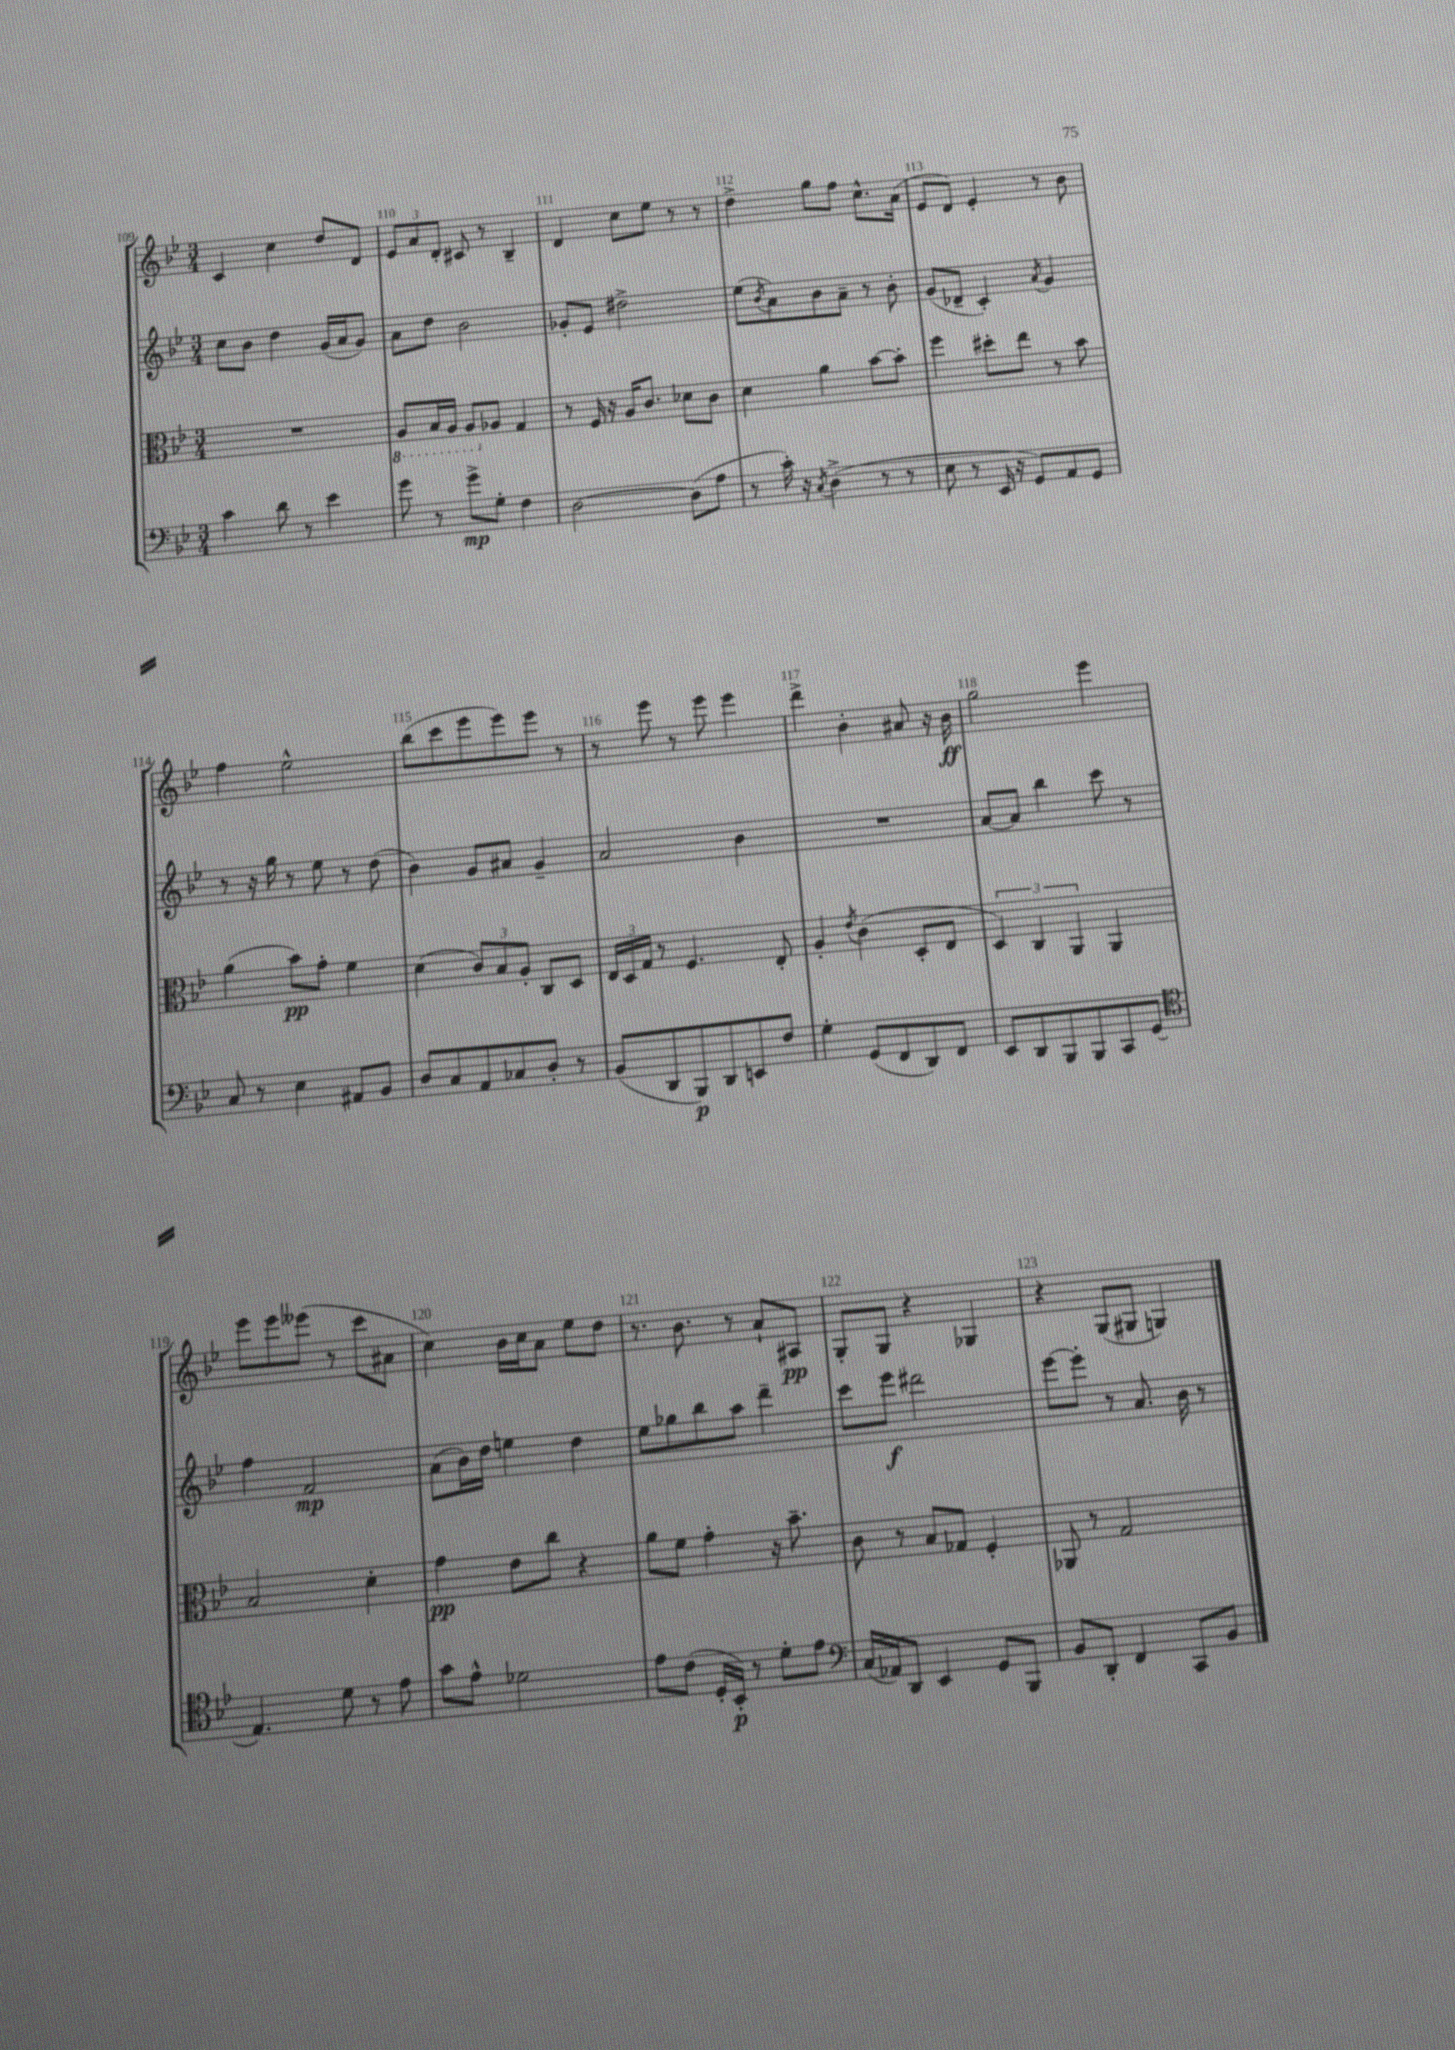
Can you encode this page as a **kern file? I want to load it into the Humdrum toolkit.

**kern	**dynam	**kern	**dynam	**kern	**dynam	**kern	**dynam
*part4	*part4	*part3	*part3	*part2	*part2	*part1	*part1
*staff4	*staff4	*staff3	*staff3	*staff2	*staff2	*staff1	*staff1
*clefF4	*	*clefC3	*	*clefG2	*	*clefG2	*
*k[b-e-]	*	*k[b-e-]	*	*k[b-e-]	*	*k[b-e-]	*
*M3/4	*	*M3/4	*	*M3/4	*	*M3/4	*
=109	=109	=109	=109	=109	=109	=109	=109
4c\	.	2.r	.	8cc\L	.	4c/	.
.	.	.	.	8b-\J	.	.	.
8d\	.	.	.	4dd\	.	4cc\	.
8r	.	.	.	.	.	.	.
4e-\	.	.	.	(16g/LL	.	8dd/L	.
.	.	.	.	16a/J	.	.	.
.	.	.	.	8g/J)	.	8d/J	.
=110	=110	=110	=110	=110	=110	=110	=110
*	*	*8ba	*	*	*	*	*
8g\	.	8AA/L	.	8a\L	.	12e-/L	.
.	.	.	.	.	.	12a/	.
8r	.	16BB-/L	.	8dd\J	.	.	.
.	.	.	.	.	.	12d'/J	.
.	.	16AA/JJ	.	.	.	.	.
8g^\L	mp	8AA/L	.	2b-\	.	8c#X/	.
*	*	*X8ba	*	*	*	*	*
8G'\J	.	8A-X/J	.	.	.	8r	.
4F\	.	4G/	.	.	.	4B-~/	.
=111	=111	=111	=111	=111	=111	=111	=111
[2D\	.	8r	.	8g-X'/L	.	4d/	.
.	.	16F/	.	8e-/J	.	.	.
.	.	16r	.	.	.	.	.
.	.	16A/KL	.	2dd#X^\	.	8cc\L	.
.	.	8.c/J	.	.	.	.	.
.	.	.	.	.	.	8ee-\J	.
(8D\L]	.	8d-X\L	.	.	.	8r	.
8A\J	.	8c\J	.	.	.	8r	.
=112	=112	=112	=112	=112	=112	=112	=112
8r	.	4d\	.	(8ee-\L	.	4dd^\	.
.	.	.	.	8qb-/	.	.	.
16c'\)	.	.	.	8a\)	.	.	.
16r	.	.	.	.	.	.	.
8qC/	.	.	.	.	.	.	.
(4D^\	.	4a\	.	8b-\	.	8gg\L	.
.	.	.	.	8a~\J	.	8ff\J	.
8r	.	[8b-\L	.	8r	.	8.cc^^\L	.
8r	.	8b-'\J]	.	8b-'\	.	.	.
.	.	.	.	.	.	(16a\Jk	.
=113	=113	=113	=113	=113	=113	=113	=113
8E-\	.	4ff\	.	(8g/L	.	8e-/L	.
8r	.	.	.	8d-X~/J	.	8d/J)	.
16EE-/	.	8dd#X'\L	.	4c'/)	.	4e-'/	.
16r	.	.	.	.	.	.	.
8GG/L)	.	8ee-\J	.	.	.	.	.
.	.	.	.	8qa/	.	.	.
8AA/	.	8r	.	4g/	.	8r	.
8GG/J	.	8b-\	.	.	.	8b-\	.
!!LO:LB:g=z
=114	=114	=114	=114	=114	=114	=114	=114
8C/	.	(4a\	.	8r	.	4ff\	.
8r	.	.	.	16r	.	.	.
.	.	.	.	16gg\	.	.	.
4E-\	.	8b-\L)	pp	8r	.	2ee-^^\	.
.	.	8g'\J	.	8ee-\	.	.	.
8AA#X/L	.	4f\	.	8r	.	.	.
8BB-/J	.	.	.	(8dd\	.	.	.
=115	=115	=115	=115	=115	=115	=115	=115
8D/L	.	(4d\	.	4b-\)	.	(8bb-\L	.
8C/	.	.	.	.	.	8ccc\	.
8AA/	.	12c/L)	.	8g/L	.	8eee-\	.
.	.	12B-/	.	.	.	.	.
8C-X/	.	.	.	8a#X/J	.	8eee-\)	.
.	.	12A'/J	.	.	.	.	.
8D'/J	.	8C/L	.	4g~/	.	8eee-\J	.
8r	.	8D/J	.	.	.	8r	.
=116	=116	=116	=116	=116	=116	=116	=116
(8BB-/L	.	24E-/LL	.	2a/	.	8r	.
.	.	24D/	.	.	.	.	.
.	.	24G/JJ	.	.	.	.	.
8DD/	.	8r	.	.	.	8eee-\	.
8BBB-/)	p	4.F/	.	.	.	8r	.
8DD/	.	.	.	.	.	8eee-\	.
8EEn/	.	.	.	4b-\	.	4eee-\	.
8F/J	.	8E-'/	.	.	.	.	.
=117	=117	=117	=117	=117	=117	=117	=117
4G'\	.	4A'/	.	2.r	.	4ddd^\	.
.	.	8qe-/	.	.	.	.	.
(8GG/L	.	(4c\	.	.	.	4b-'\	.
8FF/	.	.	.	.	.	.	.
8DD/)	.	8D'/L	.	.	.	8a#X/	.
8FF/J	.	8E-/J	.	.	.	16r	.
.	.	.	.	.	.	16b-\	ff
=118	=118	=118	=118	=118	=118	=118	=118
8EE-/L	.	6D/)	.	[8a/L	.	2gg\	.
8DD/	.	.	.	8a/J]	.	.	.
.	.	6C/	.	.	.	.	.
8BBB-/	.	.	.	4bb-\	.	.	.
.	.	6AA/	.	.	.	.	.
8BBB-/	.	.	.	.	.	.	.
8CC/	.	4AA/	.	8ccc\	.	4eee-\	.
(8GG/J	.	.	.	8r	.	.	.
!!LO:LB:g=z
=119	=119	=119	=119	=119	=119	=119	=119
*clefC4	*	*	*	*	*	*	*
4.E-/)	.	2B-/	.	4ff\	.	8eee-\L	.
.	.	.	.	.	.	8eee-\	.
.	.	.	.	2f/	mp	(8eee--X\J	.
8d\	.	.	.	.	.	8r	.
8r	.	4d'\	.	.	.	8ccc\L	.
8e-\	.	.	.	.	.	8a#X\J	.
=120	=120	=120	=120	=120	=120	=120	=120
8g\L	.	4g\	pp	(8a\L	.	4cc\)	.
8e-^^\J	.	.	.	16b-\L)	.	.	.
.	.	.	.	16dd\JJ	.	.	.
2d-X\	.	8e-\L	.	4een\	.	16b-\LL	.
.	.	.	.	.	.	16cc\J	.
.	.	8cc\J	.	.	.	8a\J	.
.	.	4r	.	4dd\	.	8ee-\L	.
.	.	.	.	.	.	8dd\J	.
=121	=121	=121	=121	=121	=121	=121	=121
8e-\L	.	8a\L	.	8ee-\L	.	8.r	.
(8c\J	.	8f\J	.	8gg-X\	.	.	.
.	.	.	.	.	.	8.b-\	.
16D'/LL	.	4g'\	.	8bb-\	.	.	.
16BB-'/JJ)	p	.	.	.	.	.	.
8r	.	.	.	8aa\J	.	8r	.
8d'\L	.	16r	.	4ddd~\	.	8a`/L	.
.	.	8.b-~\	.	.	.	.	.
8e-\J	.	.	.	.	.	8A#X/J	pp
=122	=122	=122	=122	=122	=122	=122	=122
*clefF4	*	*	*	*	*	*	*
(16C/LL	.	8c\	.	8ccc\L	.	8G'/L	.
16AA-X/J)	.	.	.	.	.	.	.
8DD/J	.	8r	.	8eee-\J	f	8G/J	.
4EE-/	.	8B-/L	.	2ddd#X\	.	4r	.
.	.	8G-X/J	.	.	.	.	.
8GG/L	.	4F'/	.	.	.	4G-X/	.
8BBB-/J	.	.	.	.	.	.	.
=123	=123	=123	=123	=123	=123	=123	=123
8BB-/L	.	8AA-X/	.	[8eee-\L	.	4r	.
8DD'/J	.	8r	.	8eee-'\J]	.	.	.
4FF/	.	2G/	.	8r	.	(8G/L	.
.	.	.	.	8.a/	.	8G#X/J	.
8CC/L	.	.	.	.	.	4Gn/)	.
.	.	.	.	16b-\	.	.	.
8BB-/J	.	.	.	8r	.	.	.
==	==	==	==	==	==	==	==
*-	*-	*-	*-	*-	*-	*-	*-
